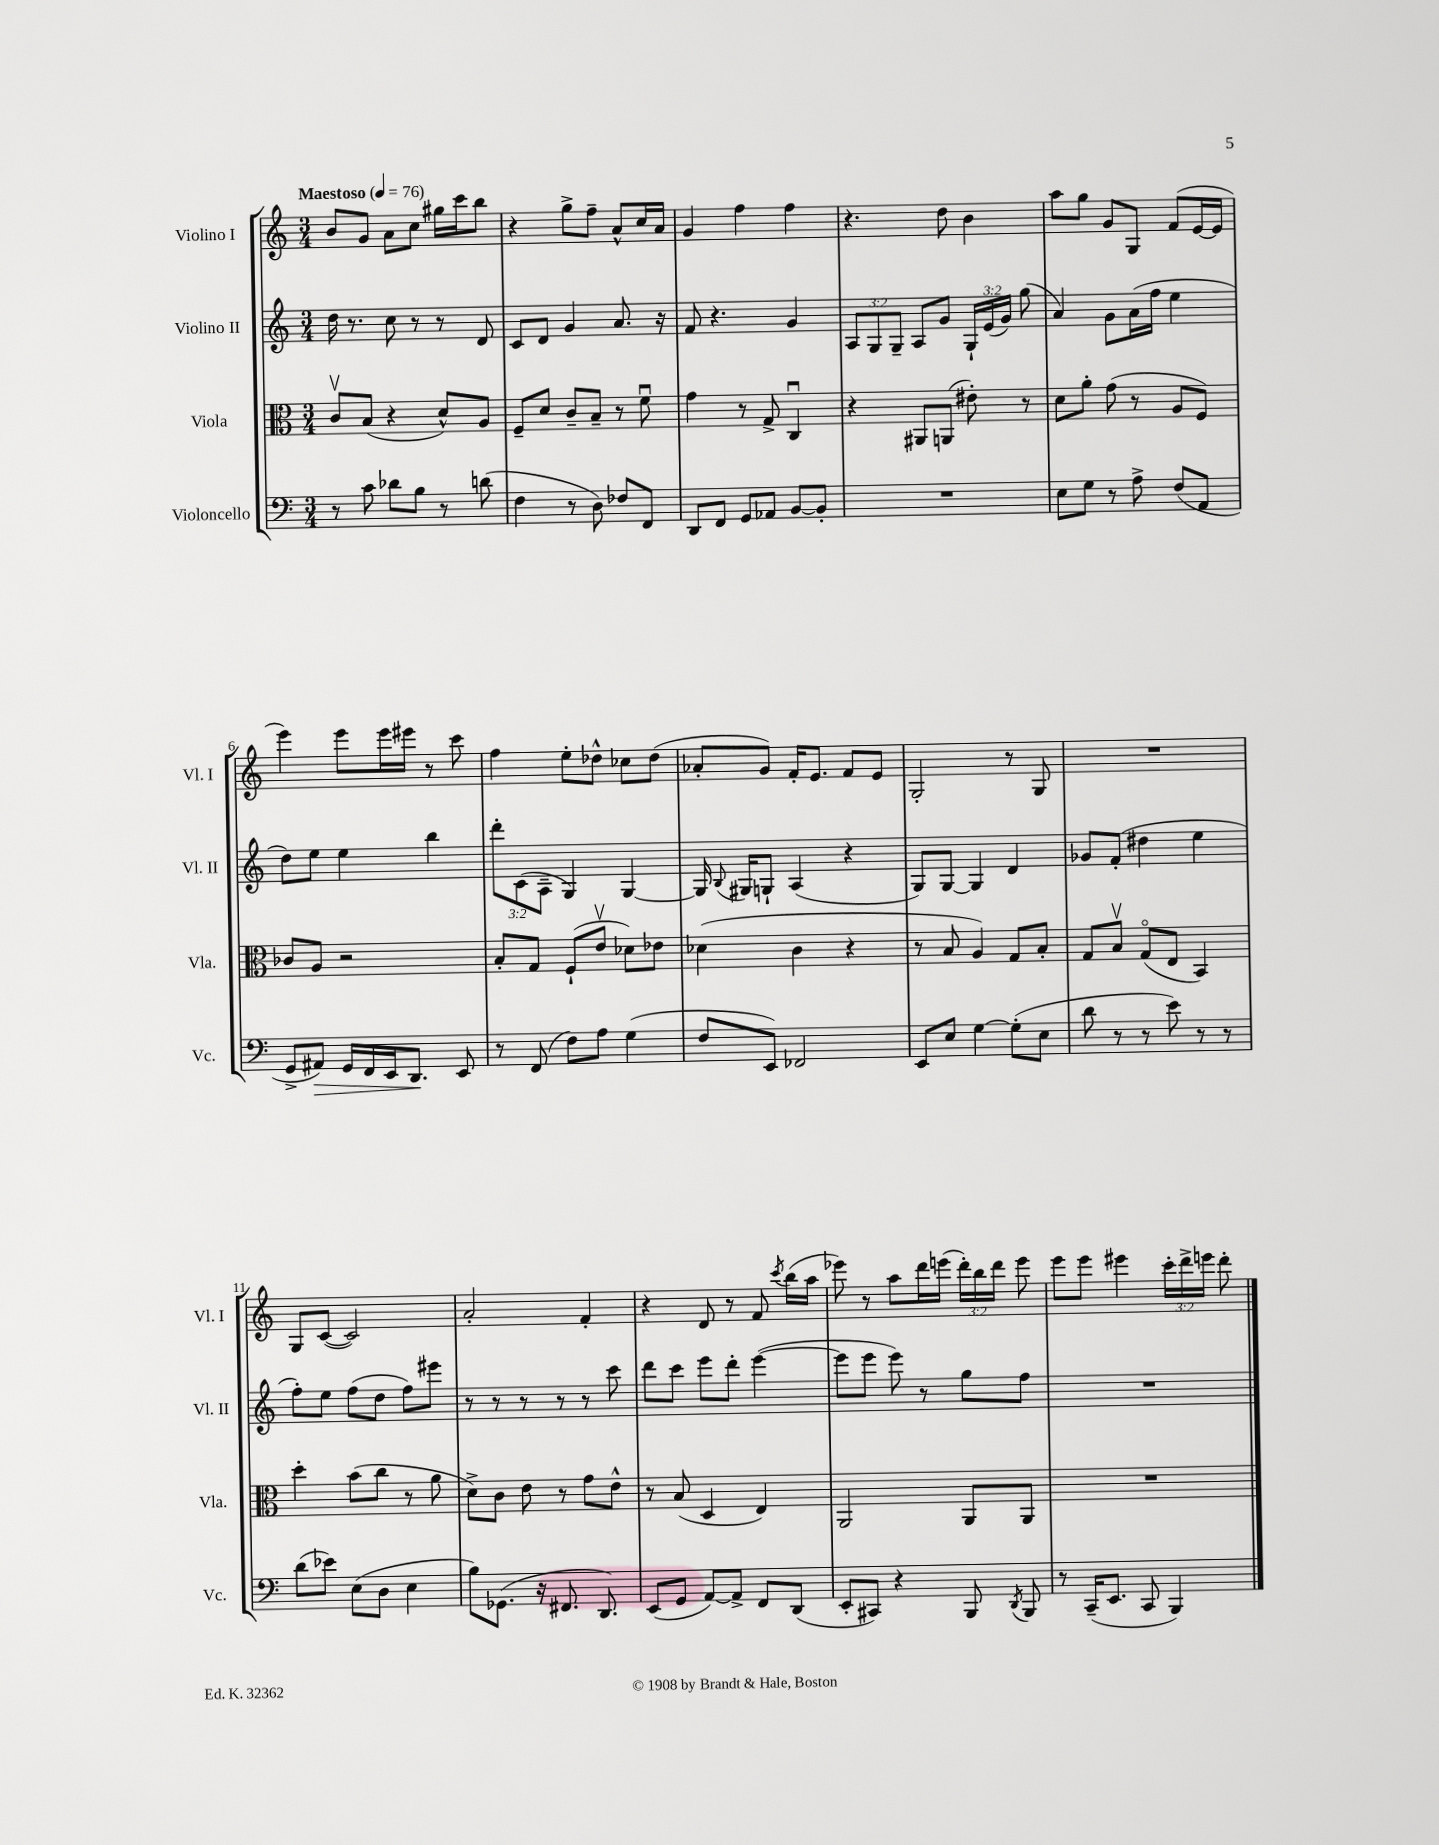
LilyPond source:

<<
\new StaffGroup <<
\new Staff = "s0" \with { instrumentName = "Violino I" shortInstrumentName = "Vl. I" } {
    \clef treble \key c \major \numericTimeSignature \time 3/4 \override Staff.TupletNumber.text = #tuplet-number::calc-fraction-text \tempo "Maestoso" 4 = 76
    \autoBeamOff b'8[ g'8] a'8[ c''8] gis''16[ c'''16 b''8] |
    r4 g''8[-> f''8]-- a'8[-^ c''16 a'16] |
    g'4 f''4 f''4 |
    r4. d''8 b'4 |
    a''8[ g''8] g'8[ g8] f'8[( e'16~ e'16] |
    e'''4) e'''8[ e'''16 eis'''16] r8 c'''8 |
    f''4 e''8[-. des''8]-^ ces''8[ des''8]( |
    aes'8[-. g'8]) f'16[-. e'8.] f'8[ e'8] |
    g2-. r8 g8 |
    R2. |
    g8[ c'8]~( c'2) |
    a'2-. f'4-. |
    r4 d'8 r8 f'8 \acciaccatura { c'''8 } b''16[( a''16] |
    ees'''8) r8 a''8[ d'''16 e'''16]( \tuplet 3/2 { d'''16[-.) b''16 d'''16] } e'''8 |
    e'''8[ e'''8] eis'''4 \tuplet 3/2 { c'''16[-. d'''16-> e'''16] } d'''8-. \bar "|." |
}
\new Staff = "s1" \with { instrumentName = "Violino II" shortInstrumentName = "Vl. II" } {
    \clef treble \key c \major \numericTimeSignature \time 3/4 \override Staff.TupletNumber.text = #tuplet-number::calc-fraction-text
    \autoBeamOff d''16 r8. c''8 r8 r8 d'8 |
    c'8[ d'8] g'4 a'8. r16 |
    f'8 r4. g'4 |
    \tuplet 3/2 { a8[ g8 g8]-- } a8[ g'8] \tuplet 3/2 { g16[-! e'16( g'16]) } g''8( |
    a'4) g'8[ a'16( f''16] e''4 |
    d''8[) e''8] e''4 b''4 |
    \tuplet 3/2 { d'''8[-. c'8( a8]-- } g4) g4~ |
    g16 \appoggiatura { b8 } gis16[ g8]-! a4( r4 |
    g8[) g8]~ g4 d'4 |
    ges'8[ f'8]-.( dis''4 e''4 |
    f''8[-.) e''8] f''8[( d''8] f''8[) eis'''8] |
    r8 r8 r8 r8 r8 c'''8 |
    d'''8[ c'''8] e'''8[ d'''8]-. e'''4~( |
    e'''8[ e'''8] e'''8) r8 g''8[ f''8] |
    R2. \bar "|." |
}
\new Staff = "s2" \with { instrumentName = "Viola" shortInstrumentName = "Vla." } {
    \clef alto \key c \major \numericTimeSignature \time 3/4
    \autoBeamOff c'8[\upbow b8]( r4 d'8[-^) a8] |
    f8[-- d'8] c'8[-- b8]-- r8 f'8\downbow |
    g'4 r8 g8-> c4\downbow |
    r4 ais,8[ a,8]( eis'8-.) r8 |
    d'8[ a'8]-. g'8( r8 a8[ f8]) |
    ces'8[ a8] r2 |
    b8[-. g8] f8[-!( e'8]\upbow des'8[) ees'8] |
    des'4( c'4 r4 |
    r8 b8 a4) g8[ b8]-. |
    g8[ b8]\upbow g8[\flageolet( e8] b,4) |
    d''4-. b'8[( c''8] r8 a'8 |
    d'8[->) c'8] e'8 r8 g'8[ e'8]-^ |
    r8 b8( d4 e4) |
    a,2 a,8[ a,8] |
    R2. \bar "|." |
}
\new Staff = "s3" \with { instrumentName = "Violoncello" shortInstrumentName = "Vc." } {
    \clef bass \key c \major \numericTimeSignature \time 3/4
    \autoBeamOff r8 c'8 des'8[ b8] r8 d'8( |
    f4 r8 d8) fes8[ f,8] |
    d,8[ f,8] g,8[ aes,8] b,8[~ b,8]-. |
    R2. |
    e8[ g8] r8 a8-> f8[( a,8] |
    g,8[-> ais,8]\>) g,16[ f,16 e,16 d,8.]\! e,8 |
    r8 f,8( f8[) a8] g4( |
    f8[ e,8]) fes,2 |
    e,8[ e8] g4~ g8[-.( e8] |
    d'8 r8 r8 e'8) r8 r8 |
    d'8[( ees'8]) e8[( d8] e4 |
    b8[) ges,8.]( r16 fis,8. d,8.) |
    e,8[( g,8] a,8[~) a,8]-> f,8[ d,8]( |
    e,8[-. cis,8]) r4 b,,8 \acciaccatura { d,8 } b,,8 |
    r8 c,16[--( e,8.] c,8 b,,4) \bar "|." |
}
>>
>>
